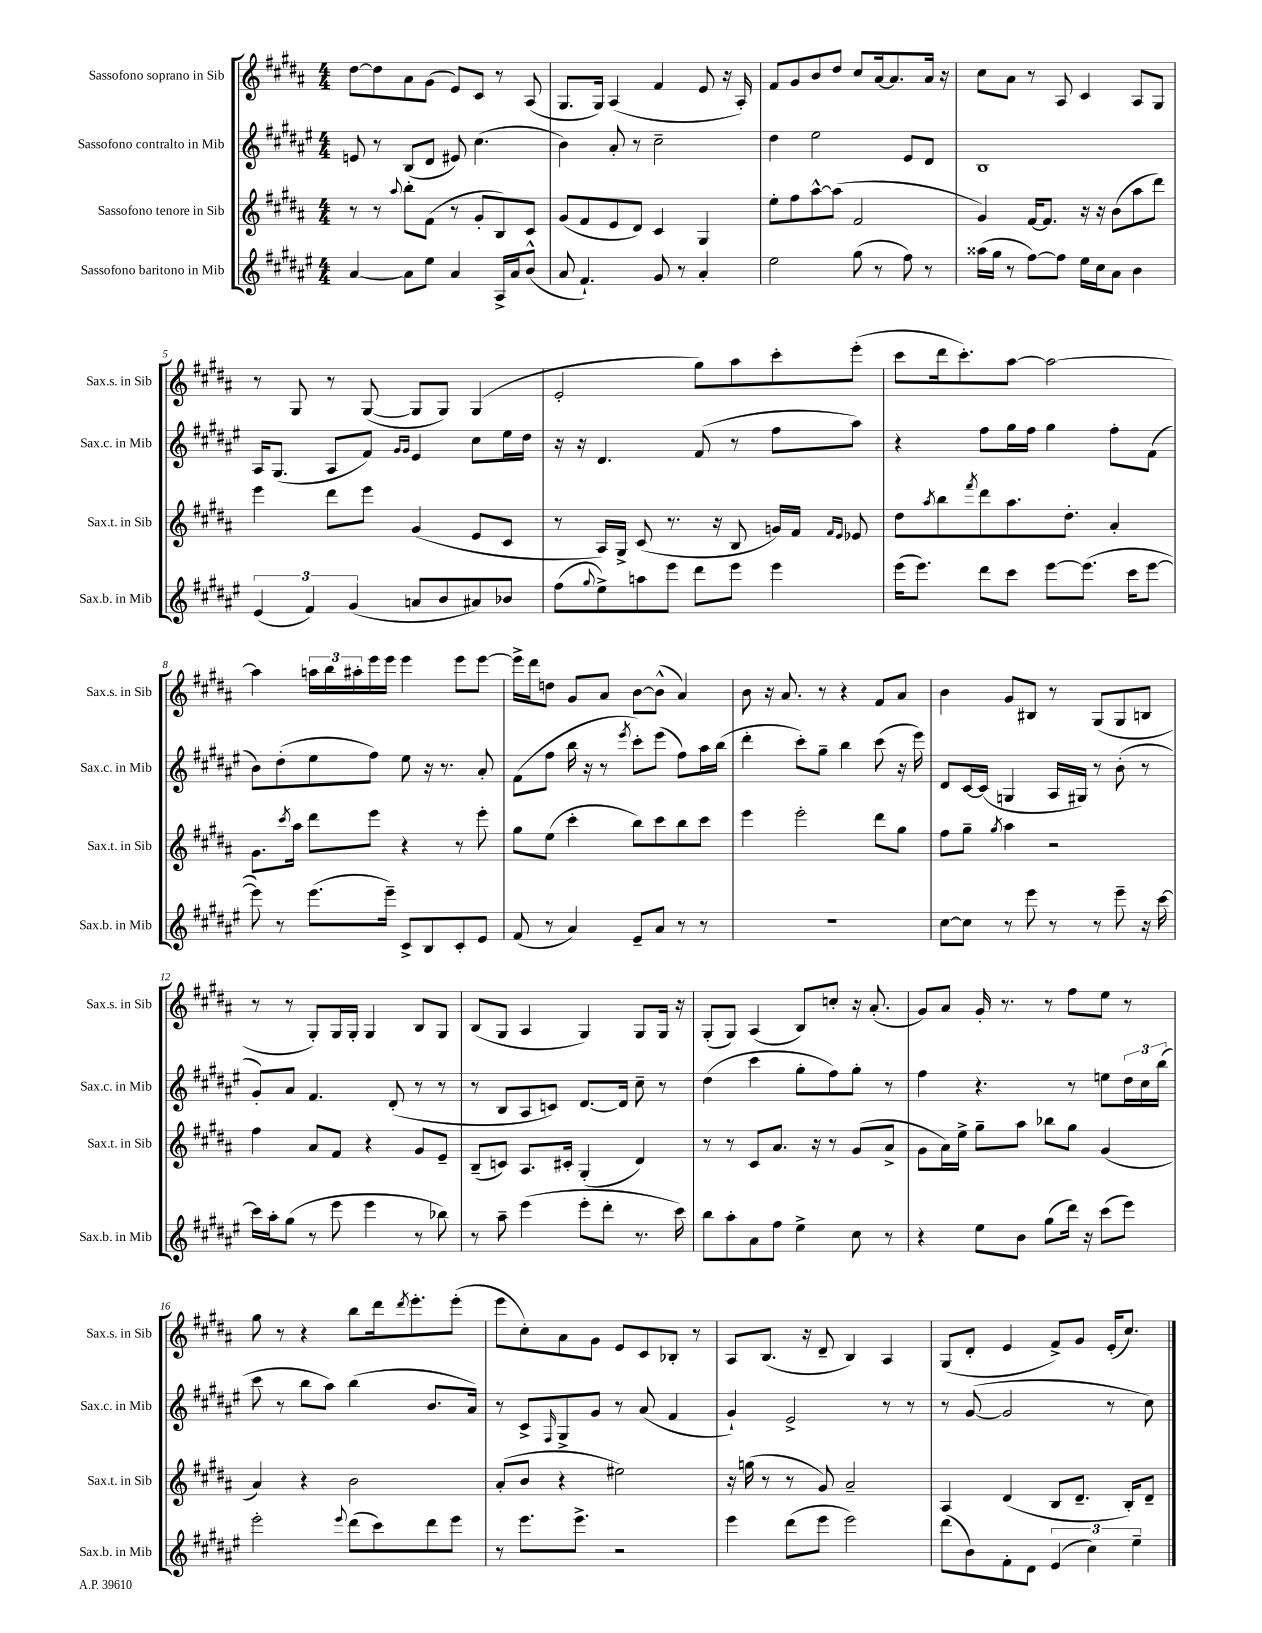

**kern	**kern	**kern	**kern
*staff4	*staff3	*staff2	*staff1
*clefG2	*clefG2	*clefG2	*clefG2
*k[f#c#g#d#a#e#]	*k[f#c#g#d#a#]	*k[f#c#g#d#a#e#]	*k[f#c#g#d#a#]
*M4/4	*M4/4	*M4/4	*M4/4
[4a#/	8r	8e/	[8dd#\L
.	8r	8r	8dd#\]
.	8qqaa#/	.	.
8a#\]L	8bb'\L	(8B/L	8a#\
8ee#\J	(8f#\J	8d#/J	(8g#\J
4a#/	8r	8e#/)	8e/L)
.	8g#'/L	(4.cc#\	8c#/J
16A#^/LL	8B/)	.	8r
16a#/J	.	.	.
(8b^^/J	8c#/J	.	(8A#/
=	=	=	=
8a#/	(8g#/L	4b\)	8.G#/L
4.f#`/)	8f#/	.	.
.	.	.	16G#/Jk)
.	8e/	8a#'/	(4A#/
.	8d#/J)	8r	.
8g#/	4c#/	2cc#~\	4f#/
8r	.	.	.
4a#'/	4G#/	.	8e/
.	.	.	16r
.	.	.	16A#'/)
=	=	=	=
2ee#\	8ee'\L	4dd#\	8f#/L
.	8ff#\	.	8g#/
.	[8aa#^^\	2ee#\	8b/
.	(8aa#\]J	.	8dd#/J
(8gg#\	2f#/	.	8cc#/L
8r	.	.	[16a#/k
.	.	.	8.a#/]
8ff#\)	.	8e#/L	.
8r	.	8d#/J	16a#/Jk
.	.	.	16r
=	=	=	=
(16aa##\LL	4g#/)	1B	8cc#\L
16gg#\JJ	.	.	.
8r	.	.	8a#\J
[8ff#\L)	[16f#/LK	.	8r
.	8.f#/]J	.	.
8ff#\]J	.	.	8A#/
16ee#\LL	16r	.	4c#/
16cc#\J	16r	.	.
8a#\J	(8b\L	.	.
4b\	8aa#\	.	8A#/L
.	8ddd#\J)	.	8G#/J
=	=	=	=
(6e#/	4eee\	16A#/LK	8r
.	.	(8.G#/J	.
.	.	.	8G#/
6f#/)	.	.	.
.	8ddd#\L	8A#/L	8r
(6g#/	.	.	.
.	8eee\J	8f#/J)	([8G#/
.	.	16qqg#/LL	.
.	.	16qqg#/JJ	.
8a/L	(4g#/	4e#/	8G#/]L
8b/	.	.	8G#/J)
8a#/)	8e/L	8cc#\L	(4G#/
8b-/J	8c#/J	16ee#\L	.
.	.	16dd#\JJ	.
=	=	=	=
(8ff#\L	8r	16r	2e'/
.	.	16r	.
8qqgg#/	.	.	.
8ee#^\)	16A#/LL)	4.d#/	.
.	16G#^/JJ	.	.
8aa\	(8c#/	.	.
8eee#\J	8.r	.	.
8ddd#\L	.	(8f#/	8gg#\L)
.	16r	.	.
8eee#\J	8B/	8r	8aa#\
4eee#\	16g/LL)	8ff#\L	8ccc#'\
.	16f#/JJ	.	.
.	16qqf#/LL	.	.
.	16qqe/JJ	.	.
.	8e-/	8aa#\J)	(8eee'\J
=	=	=	=
(16eee#\LK	8dd#\L	4r	8ccc#\L
8.eee#\J)	.	.	.
.	8qaa#/	.	.
.	8bb\	.	16ddd#\k
.	.	.	8.ccc#'\)
.	8qfff#/	.	.
8ddd#\L	8ddd#\	8ff#\L	.
8ccc#\J	8.aa#\	16gg#\L	[8aa#\J
.	.	16ff#\JJ	.
[8eee#\L	.	4gg#\	2aa#\_
.	8.dd#'\J	.	.
(8.eee#\]J	.	.	.
.	4a#'/	8ff#'\L	.
16ccc#\LK	.	.	.
[8eee#\J	.	(8f#\J	.
=	=	=	=
8eee#\])	8.g#\L	8b\L)	4aa#\]
8r	.	(8dd#'\	.
.	8qccc#/	.	.
.	16aa#\Jk	.	.
(8.eee#\L	8ddd#\L	8ee#\	24aa\LL
.	.	.	24bb\
.	.	.	24aa#'\
.	8eee\J	8ff#\J)	16eee\
16eee#~\Jk)	.	.	16eee\JJ
8c#^/L	4r	8ee#\	4eee\
8B/	.	16r	.
.	.	8.r	.
8c#'/	8r	.	8eee\L
8e#/J	8eee'\	8a#'/	[8eee\J
=	=	=	=
(8f#/	8gg#\L	(8f#\L	16eee^\]LL
.	.	.	16ddd#\J
8r	(8ee\J	8ff#\J	8dd\J
4a#/)	4ccc#'\	16bb\	8g#/L
.	.	16r	.
.	.	8r	8a#/J
.	.	8qeee#/	.
8e#~/L	8bb\L)	8ccc#'\L)	[8b\L
8a#/J	8ccc#\	(8eee#\J	(8b^^\]J
8r	8bb\	8ff#\L)	4a#/)
8r	8ccc#\J	16aa#\L	.
.	.	(16bb\JJ	.
=	=	=	=
1r	4eee\	4ddd#'\	8b\
.	.	.	16r
.	.	.	8.a#/
.	2eee'\	8ccc#'\L)	.
.	.	8gg#~\J	8r
.	.	4bb\	4r
.	8ddd#\L	(8ccc#\	8f#/L
.	8gg#\J	16r	8a#/J
.	.	16eee#\)	.
=	=	=	=
[8cc#\L	8ff#\L	8d#/L	4b\
8cc#\]J	8gg#~\J	[16c#/L	.
.	.	(16c#/]JJ	.
.	8qgg#/	.	.
8r	4aa#\	4G/	8g#/L
8eee#\	.	.	8B#/J
8r	2r	16A#/LL	8r
.	.	16G#/JJ)	.
8r	.	8r	(8G#/L
8eee#~\	.	(8b'\	8G#/
16r	.	8r	8B/J
[16ccc#\	.	.	.
=	=	=	=
16ccc#\]LL	4ff#\	8g#'/L)	8r
16aa#'\J	.	.	.
(8gg#\J	.	8a#/J	8r
8r	8a#/L	4.f#/	8G#'/L)
8eee#\	8f#/J	.	16G#/L
.	.	.	16G#'/JJ
4eee#\	4r	.	4G#/
.	.	(8d#'/	.
8r	8g#/L	8r	8B/L
8bb-\)	8e~/J	8r	8G#/J
=	=	=	=
8r	(8B~/L	8r	(8B/L
8aa#~\	8c/J)	8B/L	8G#/J
(4eee#\	8.A#/L	8A#/	4A#/
.	.	8c/J)	.
.	16c#'/Jk	.	.
8eee#'\L	(4G#'/	[8.d#/L	4G#/)
8ddd#'\J	.	.	.
.	.	16d#/]Jk	.
8.r	4d#/)	8cc#~\	8G#/L
.	.	8r	16G#/Jk
16ccc#\)	.	.	16r
=	=	=	=
8bb\L	8r	(4dd#\	(8G#'/L
8aa#'\	8r	.	8G#/J)
8a#\	8c#/L	4ccc#\	(4A#/
8ff#\J	8.a#/J	.	.
4ee#^\	.	8gg#'\L	8B/L)
.	16r	.	.
.	8r	8ff#\)	8cc'/J
8cc#\	(8g#/L	8gg#'\J	16r
.	.	.	(8.a#'/
8r	8a#^/J	8r	.
=	=	=	=
4r	8g#\L	4ff#\	8g#/L)
.	16a#\L)	.	8a#/J
.	16ee^\JJ	.	.
8ee#\L	8gg#~\L	4.r	16g#'/
.	.	.	8.r
8b\J	8aa#\J	.	.
(8gg#\L	8bb-\L	.	8r
16ddd#\Jk)	8gg#\J	8r	8ff#\L
16r	.	.	.
(8ccc#\L	(4g#/	8ee\L	8ee\J
8eee#\J)	.	24dd#\L	8r
.	.	24cc#\	.
.	.	(24bb\JJ	.
=	=	=	=
2eee#'\	4a#/)	8ccc#\	8gg#\
.	.	8r	8r
.	4r	8bb\L	4r
.	.	8aa#\J)	.
8qqeee#/	.	.	.
(8ddd#\L	2b\	(4bb\	8bb\L
8ccc#\)	.	.	16ddd#\k
.	.	.	8qddd#/
.	.	.	8.eee'\
8ddd#\	.	8.b/L	.
8eee#\J	.	.	(8eee'\J
.	.	16a#/Jk)	.
=	=	=	=
8r	(8a#'/L	8r	8eee\L
8.eee#\L	8b/J	8c#^/L	8cc#'\)
.	.	16qqF#/	.
.	4r	8G#^/	8a#\
8.eee#^\J	.	.	.
.	.	8g#/J	8g#\J
2r	2ee#\)	8r	8e/L
.	.	(8a#/	8c#/
.	.	4f#/	8B-'/J
.	.	.	8r
=	=	=	=
4eee#\	16r	4g#`/)	8A#/L
.	(16gg\	.	.
.	8r	.	(8.B/J
(8ddd#\L	8r	2e#^/	.
.	.	.	16r
8eee#\J	8g#/)	.	8d#~/
2eee#\)	2a#~/	.	4B/)
.	.	8r	4A#/
.	.	8r	.
=	=	=	=
(8ddd#\L	4A#/	8r	(8G#/L
8b\)	.	([8g#/	8d#'/J
8f#'\	(4d#/	2g#/]	4e/
8d#\J	.	.	.
(6e#/	8B/L	.	8f#^/L)
.	8.d#~/J	.	8g#/J
6cc#\)	.	.	.
.	.	8r	(16e'/LK
.	16B'/LK)	.	8.cc#/J)
6ee#~\	.	.	.
.	8d#~/J	8cc#\)	.
==	==	==	==
*-	*-	*-	*-
